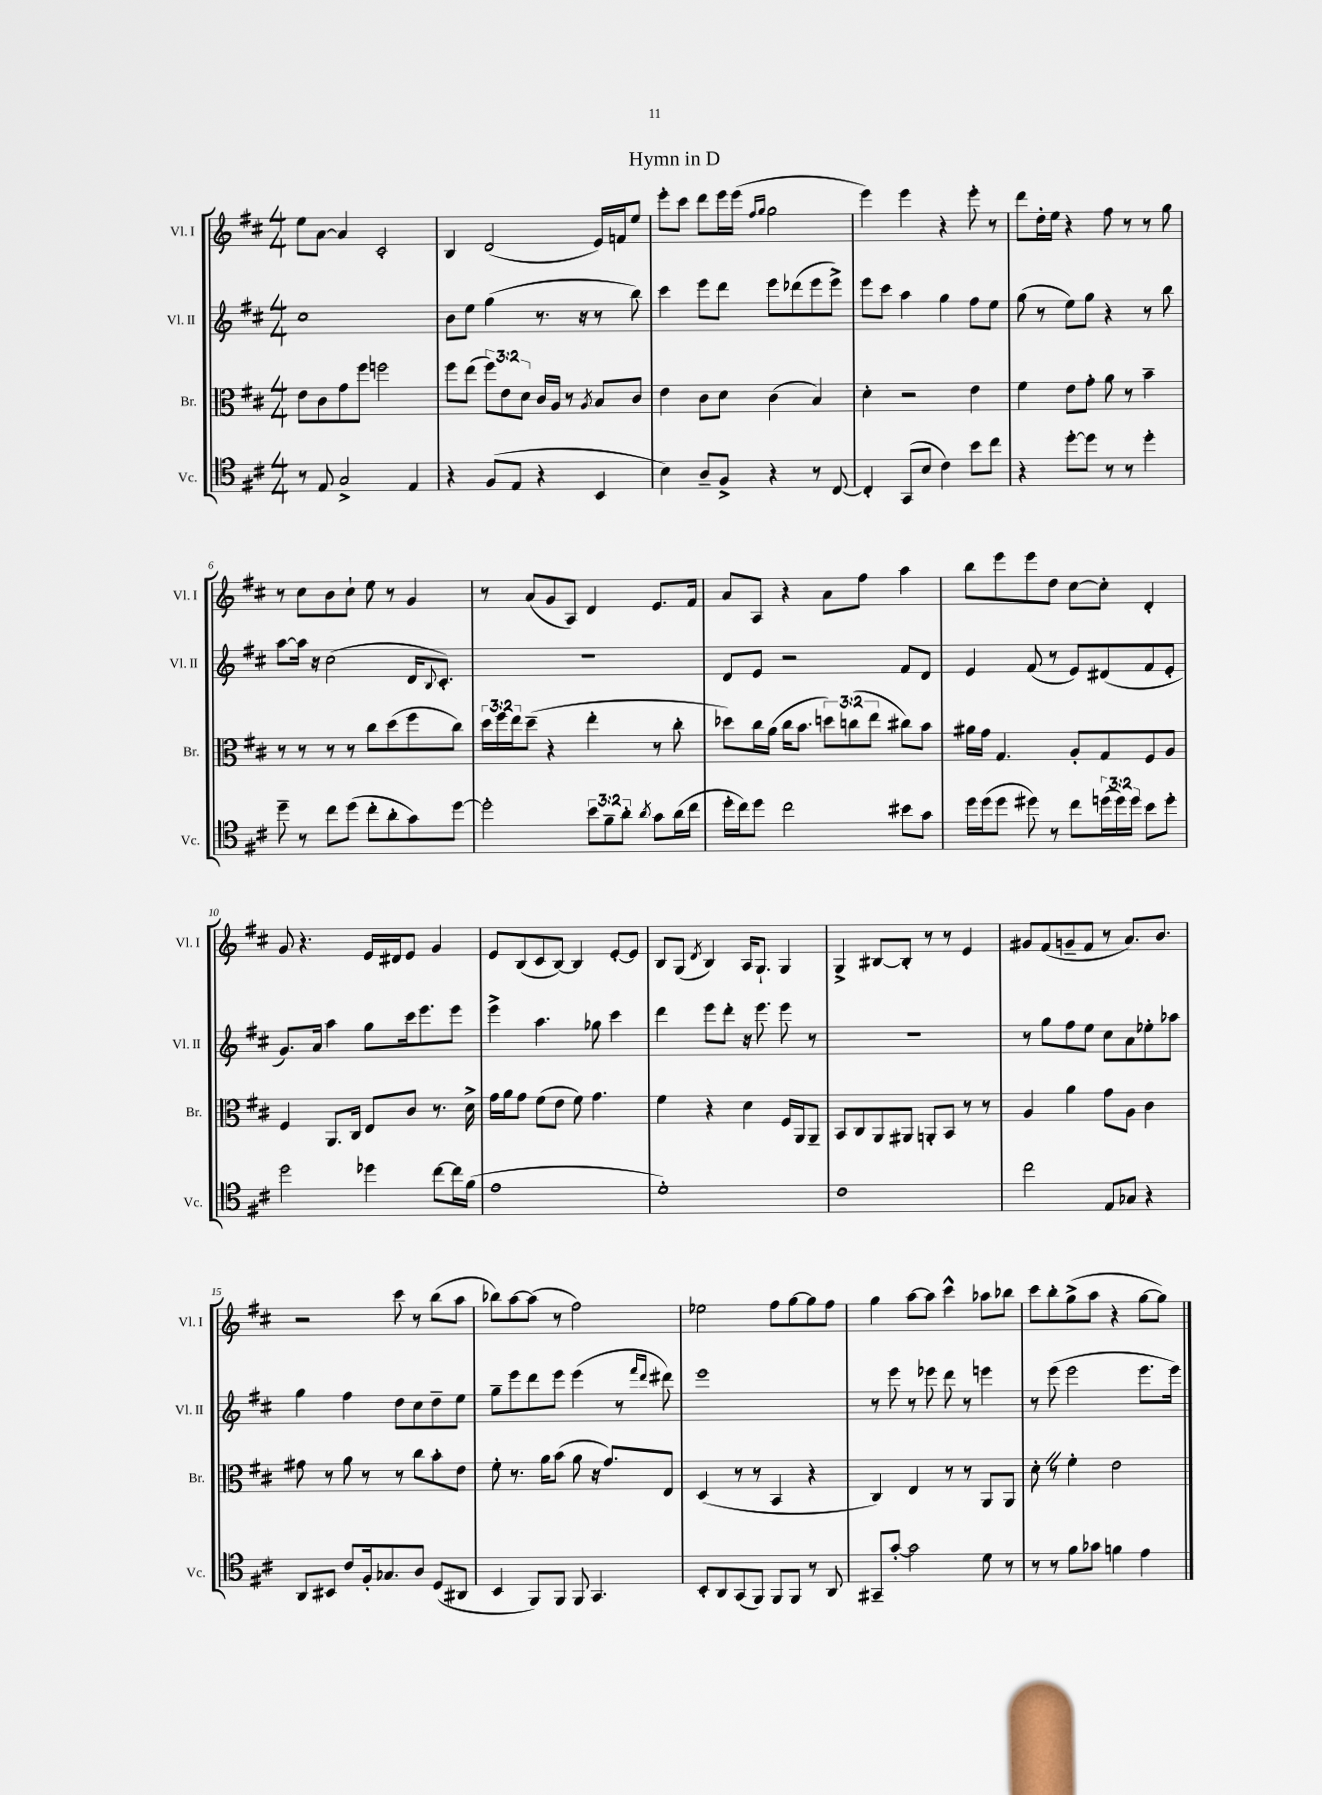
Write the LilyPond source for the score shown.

\header { title = "Hymn in D" }
<<
\new StaffGroup <<
\new Staff = "s0" \with { instrumentName = "Vl. I" shortInstrumentName = "Vl. I" } {
    \clef treble \key d \major \numericTimeSignature \time 4/4
    e''8 a'8~ a'4 cis'2-. |
    b4 d'2( e'16) f'16 e''8 |
    e'''8-. cis'''8 d'''8 e'''16 e'''16( \grace { fis''16 g''16 } g''2 |
    e'''4) e'''4 r4 e'''8-. r8 |
    d'''8 d''16-. e''16 r4 fis''8 r8 r8 g''8 |
    r8 cis''8 b'8 cis''8-! e''8 r8 g'4 |
    r8 a'8( g'8 a8) d'4 e'8. fis'16 |
    a'8 a8 r4 a'8 fis''8 a''4 |
    b''8 e'''8 e'''8 d''8 cis''8~ cis''8-. d'4-. |
    g'8 r4. e'16 dis'16 e'8 g'4 |
    e'8 b8( cis'8 b8~) b4 e'8~-. e'8 |
    b8 g8( \acciaccatura { d'8 } b4) a16 g8.-! g4 |
    g4-> bis8~ bis8-. r8 r8 e'4 |
    gis'8 fis'8( g'8-- fis'8 r8 a'8.) b'8. |
    r2 cis'''8 r8 b''8( a''8 |
    bes''8) a''8~ a''8( r8 fis''2) |
    ees''2 fis''8 g''8~ g''8 fis''8 |
    g''4 a''8~ a''8 cis'''4-^ aes''8 bes''8 |
    cis'''8 b''8-. g''8->( a''8 r4 g''8~ g''8) \bar "|." |
}
\new Staff = "s1" \with { instrumentName = "Vl. II" shortInstrumentName = "Vl. II" } {
    \clef treble \key d \major \numericTimeSignature \time 4/4
    cis''1 |
    b'8 e''8 g''4( r8. r16 r8 b''8) |
    cis'''4 e'''8 d'''8 e'''8 des'''8( e'''8 e'''8->) |
    e'''8 cis'''8 a''4 g''4 fis''8 e''8 |
    g''8( r8 e''8) g''8 r4 r8 b''8 |
    a''8~ a''16 r16 cis''2( d'16 \appoggiatura { b8 } cis'8.-.) |
    R1 |
    d'8 e'8 r2 fis'8 d'8 |
    e'4 fis'8( r8 e'8) dis'8( fis'8 e'8-. |
    g'8.) a'16 a''4 g''8 cis'''16 e'''8. e'''8 |
    e'''4-> a''4. ges''8 cis'''4 |
    d'''4 e'''8 d'''8-. r16 e'''8. e'''8 r8 |
    R1 |
    r8 g''8 fis''8 e''8 cis''8 a'8 ees''8-. aes''8 |
    g''4 fis''4 d''8 cis''8 d''8-- e''8 |
    g''8-- e'''8 d'''8 e'''8 e'''4( r8 \grace { fis'''16 d'''16 } dis'''8) |
    e'''1 |
    r8 e'''8 r8 ees'''8 d'''8 r8 e'''4 |
    r8 e'''8( e'''2 e'''8. e'''16) \bar "|." |
}
\new Staff = "s2" \with { instrumentName = "Br." shortInstrumentName = "Br." } {
    \clef alto \key d \major \numericTimeSignature \time 4/4 \override Staff.TupletNumber.text = #tuplet-number::calc-fraction-text
    e'8 cis'8 g'8 fis''8 f''2 |
    fis''8 e''8( \tuplet 3/2 { fis''8) e'8 d'8 } cis'16 a16 r8 \acciaccatura { a8 } b8 cis'8 |
    e'4 cis'8 d'8 cis'4( b4) |
    d'4-. r2 e'4 |
    fis'4 e'8 g'8-. a'8 r8 b'4-- |
    r8 r8 r8 r8 cis''8 d''8( fis''8 cis''8) |
    \tuplet 3/2 { d''16 fis''16 e''16 } d''8--( r4 e''4-. r8 cis''8-. |
    des''8) cis''16 a'16( cis''16 b'8. \tuplet 3/2 { d''8) c''8( e''8 } cis''8) b'8 |
    ais'16 g'16 g4. a8-. g8 fis8 a8 |
    fis4 a,8. cis16 e8 cis'8 r8. d'16-> |
    g'16 a'16 g'8 fis'8( e'8 fis'8) g'4. |
    fis'4 r4 d'4 fis16 a,16 a,8-- |
    b,8 cis8 a,8 ais,8 a,8-. b,8 r8 r8 |
    a4 a'4 g'8 a8 cis'4 |
    gis'8 r8 a'8 r8 r8 cis''8 b'8-. e'8 |
    fis'8-. r8. a'16 b'8( a'8 r16 g'8.) e8 |
    d4( r8 r8 b,4 r4 |
    cis4) e4 r8 r8 a,8 a,8 |
    d'8-. \once \override BreathingSign.text = \markup { \musicglyph "scripts.caesura.straight" } \breathe r8 fis'4-. e'2 \bar "|." |
}
\new Staff = "s3" \with { instrumentName = "Vc." shortInstrumentName = "Vc." } {
    \clef tenor \key d \major \numericTimeSignature \time 4/4 \override Staff.TupletNumber.text = #tuplet-number::calc-fraction-text
    r8 e8 g2-> e4 |
    r4 fis8( e8 r4 b,4 |
    b4) a8-- fis8-> r4 r8 cis8~ |
    cis4-. g,8( b8 cis'4) b'8 cis''8 |
    r4 d''8~-. d''8 r8 r8 d''4-. |
    d''8-- r8 cis''8 d''8( cis''8-. a'8-. g'8) d''8~ |
    d''2-. \tuplet 3/2 { b'8 fis'8-- a'8-. } \acciaccatura { a'8 } g'8 a'16( cis''16 |
    d''16-. cis''16) d''8 cis''2 bis'8 g'8 |
    d''16 d''16( d''8 dis''8) r8 cis''8 \tuplet 3/2 { d''16( d''16) d''16 } b'8 d''8-. |
    d''2 des''4 cis''8~ cis''16 fis'16( |
    e'1 |
    d'1-.) |
    cis'1 |
    cis''2 e8 ges8 r4 |
    a,8 bis,8 cis'8 fis16-. ges8. a8 d8( ais,8 |
    b,4 fis,8) fis,8 fis,8 g,4. |
    b,8-. a,8 g,8( fis,8) fis,8 fis,8 r8 a,8 |
    gis,8-- g'8~-. g'2 d'8 r8 |
    r8 r8 fis'8 ges'8 f'4 e'4 \bar "|." |
}
>>
>>
